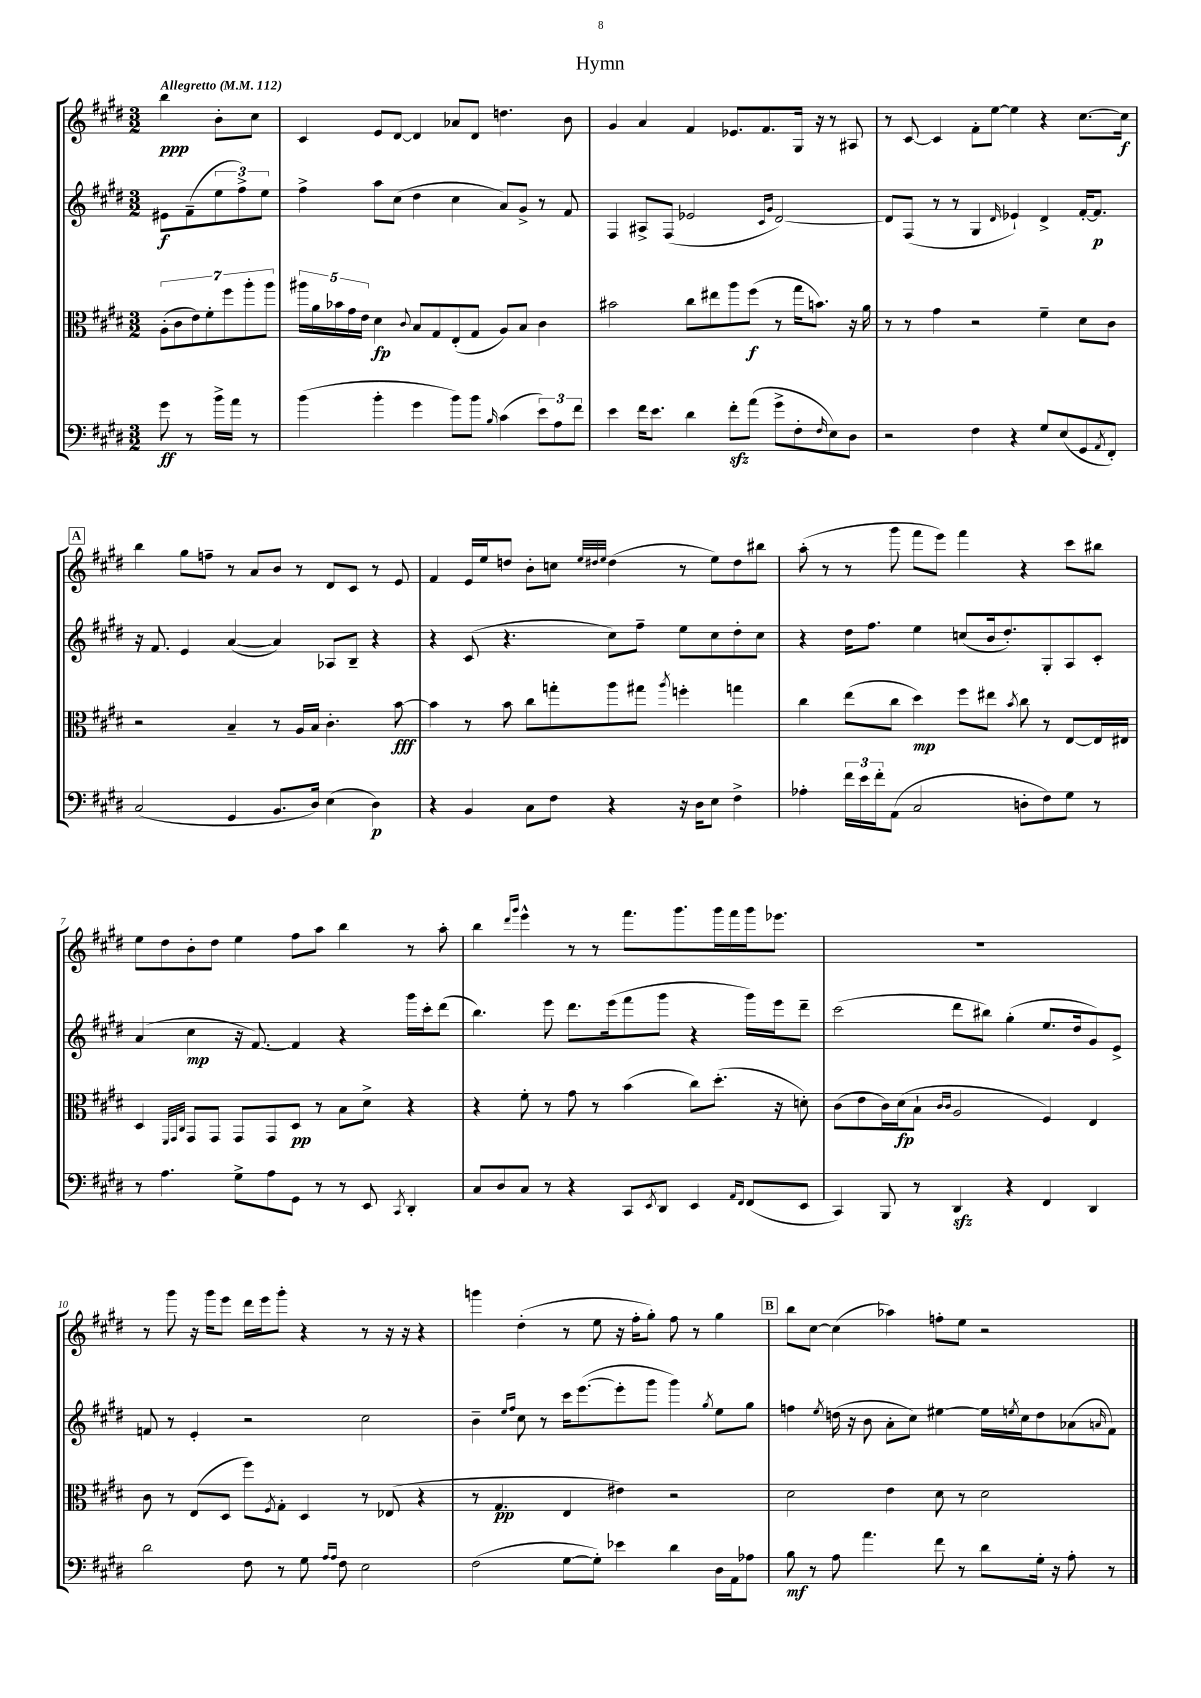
\header { title = "Hymn" }
<<
\new StaffGroup <<
\new Staff = "s0" {
    \clef treble \key e \major \numericTimeSignature \time 3/2 \partial 2 \tempo "Allegretto" 4 = 112
    b''4\ppp b'8-. cis''8 |
    cis'4 e'8 dis'8~ dis'4 aes'8 dis'8 d''4. b'8 |
    gis'4 a'4 fis'4 ees'8. fis'8. gis16 r16 r8 ais8 |
    r8 cis'8~ cis'4 fis'8-. e''8~ e''4 r4 cis''8.~ cis''16\f |
    \mark \markup { \box "A" } b''4 gis''8 f''8-- r8 a'8 b'8 r8 dis'8 cis'8 r8 e'8 |
    fis'4 e'16 e''16 d''8 b'8-. c''8 \grace { e''32 dis''32 e''32 } dis''4( r8 e''8) dis''8 bis''8 |
    a''8-.( r8 r8 gis'''8 fis'''8 e'''8) fis'''4 r4 cis'''8 bis''8 |
    e''8 dis''8 b'8-. dis''8 e''4 fis''8 a''8 b''4 r8 a''8-. |
    b''4 \grace { dis'''16 gis'''16 } e'''4-^ r8 r8 fis'''8. gis'''8. gis'''16 fis'''16 gis'''16 ees'''8. |
    R1. |
    r8 gis'''8 r16 gis'''16 e'''8 dis'''16 e'''16 gis'''8-. r4 r8 r16 r16 r4 |
    g'''4 dis''4-.( r8 e''8 r16 fis''16-. gis''8-.) fis''8 r8 gis''4 |
    \mark \markup { \box "B" } b''8 cis''8~ cis''4( aes''4) f''8-. e''8 r2 \bar "|." |
}
\new Staff = "s1" {
    \clef treble \key e \major \numericTimeSignature \time 3/2 \partial 2
    eis'8\f fis'8--( \tuplet 3/2 { e''8 fis''8->) e''8 } |
    fis''4-> a''8 cis''8( dis''4 cis''4 a'8) gis'8-> r8 fis'8 |
    fis4 ais8-> fis8( ees'2 \grace { cis'16 gis'16 } dis'2~) |
    dis'8 fis8( r8 r8 gis4 \grace { dis'16 } ees'4-!) dis'4-> fis'16~-. fis'8.\p |
    \mark \markup { \box "A" } r16 fis'8. e'4 a'4~( a'4) aes8 b8-- r4 |
    r4 cis'8( r4. cis''8) fis''8-- e''8 cis''8 dis''8-. cis''8 |
    r4 dis''16 fis''8. e''4 c''8( b'16 dis''8.-.) gis8-. a8 cis'8-. |
    a'4( cis''4\mp r16 fis'8.~) fis'4 r4 gis'''16 cis'''16-. dis'''8( |
    b''4.) e'''8 dis'''8. e'''16( fis'''8 gis'''8 r4 gis'''16) e'''16 dis'''8-- |
    cis'''2( dis'''8 bis''8) gis''4-.( e''8. dis''16 gis'8) e'8-> |
    f'8 r8 e'4-. r2 cis''2 |
    b'4-- \grace { e''16 fis''16 } cis''8 r8 cis'''16 e'''8.~( e'''8-. gis'''8 gis'''4) \acciaccatura { gis''8 } e''8 gis''8 |
    \mark \markup { \box "B" } f''4 \acciaccatura { e''8 } d''16( r16 b'8 a'8-. cis''8) eis''4~ eis''16 \acciaccatura { e''8 } cis''16 d''8 aes'8( \grace { a'16 } fis'8) \bar "|." |
}
\new Staff = "s2" {
    \clef alto \key e \major \numericTimeSignature \time 3/2 \partial 2
    \tuplet 7/4 { a8-.( cis'8 e'8) fis'8-. fis''8 a''8-. a''8 } |
    \tuplet 5/4 { ais''16 a'16 bes'16 gis'16 e'16 } dis'4\fp \appoggiatura { cis'8 } b8 gis8 e8-.( gis8 a8) b8 cis'4 |
    bis'2 cis''8 eis''8 a''8 fis''8\f( r8 gis''16 b'8.) r16 a'16 |
    r8 r8 gis'4 r2 fis'4-- dis'8 cis'8 |
    \mark \markup { \box "A" } r2 b4-- r8 a16 b16 cis'4.-. b'8~\fff |
    b'4 r8 b'8 cis''8 g''8-. a''8 gis''8 \acciaccatura { a''8 } f''4-. g''4 |
    cis''4 e''8( cis''8 dis''4\mp) fis''8 eis''8 \acciaccatura { b'8 } cis''8 r8 e8~ e16 eis16 |
    dis4 \grace { fis,32 gis,32 cis32 } gis,8 gis,8 gis,8 gis,8 dis8\pp r8 b8 dis'8-> r4 |
    r4 fis'8-. r8 gis'8 r8 b'4( cis''8) dis''8.-.( r16 d'8-.) |
    cis'8( e'8 cis'16) dis'16\fp( b8-! \grace { cis'16 cis'16 } a2 fis4) e4 |
    cis'8 r8 e8( dis8 fis''8) \acciaccatura { fis8 } gis8-. dis4 r8 ees8( r4 |
    r8 gis4.\pp e4 eis'4) r2 |
    \mark \markup { \box "B" } dis'2 e'4 dis'8 r8 dis'2 \bar "|." |
}
\new Staff = "s3" {
    \clef bass \key e \major \numericTimeSignature \time 3/2 \partial 2
    gis'8\ff r8 b'16-> a'16 r8 |
    b'4( b'4-. gis'4 b'8) b'8 \grace { b16 } cis'4( \tuplet 3/2 { e'8) a8 fis'8 } |
    e'4 fis'16 e'8. dis'4 fis'8-.\sfz a'8( gis'8-> fis8-. \grace { fis16 } e8) dis8 |
    r2 fis4 r4 gis8 e8( gis,8 \acciaccatura { a,8 } fis,8-.) |
    \mark \markup { \box "A" } cis2( gis,4 b,8. dis16) e4( dis4\p) |
    r4 b,4 cis8 fis8 r4 r16 dis16 e8 fis4-> |
    aes4-. \tuplet 3/2 { fis'16 e'16 fis'16-. } a,8( cis2 d8-. fis8) gis8 r8 |
    r8 a4. gis8-> a8 gis,8 r8 r8 e,8 \acciaccatura { cis,8 } dis,4-. |
    cis8 dis8 cis8 r8 r4 cis,8 \acciaccatura { e,8 } dis,8 e,4 \grace { a,16 fis,16 } fis,8( e,8 |
    cis,4) b,,8 r8 dis,4\sfz r4 fis,4 dis,4 |
    dis'2 fis8 r8 gis8 \grace { a16 a16 } fis8 e2 |
    fis2( gis8~ gis8-.) ees'4 dis'4 dis16 a,16 aes8 |
    \mark \markup { \box "B" } b8\mf r8 a8 a'4. fis'8 r8 dis'8 gis16-. r16 a8-. r8 \bar "|." |
}
>>
>>
